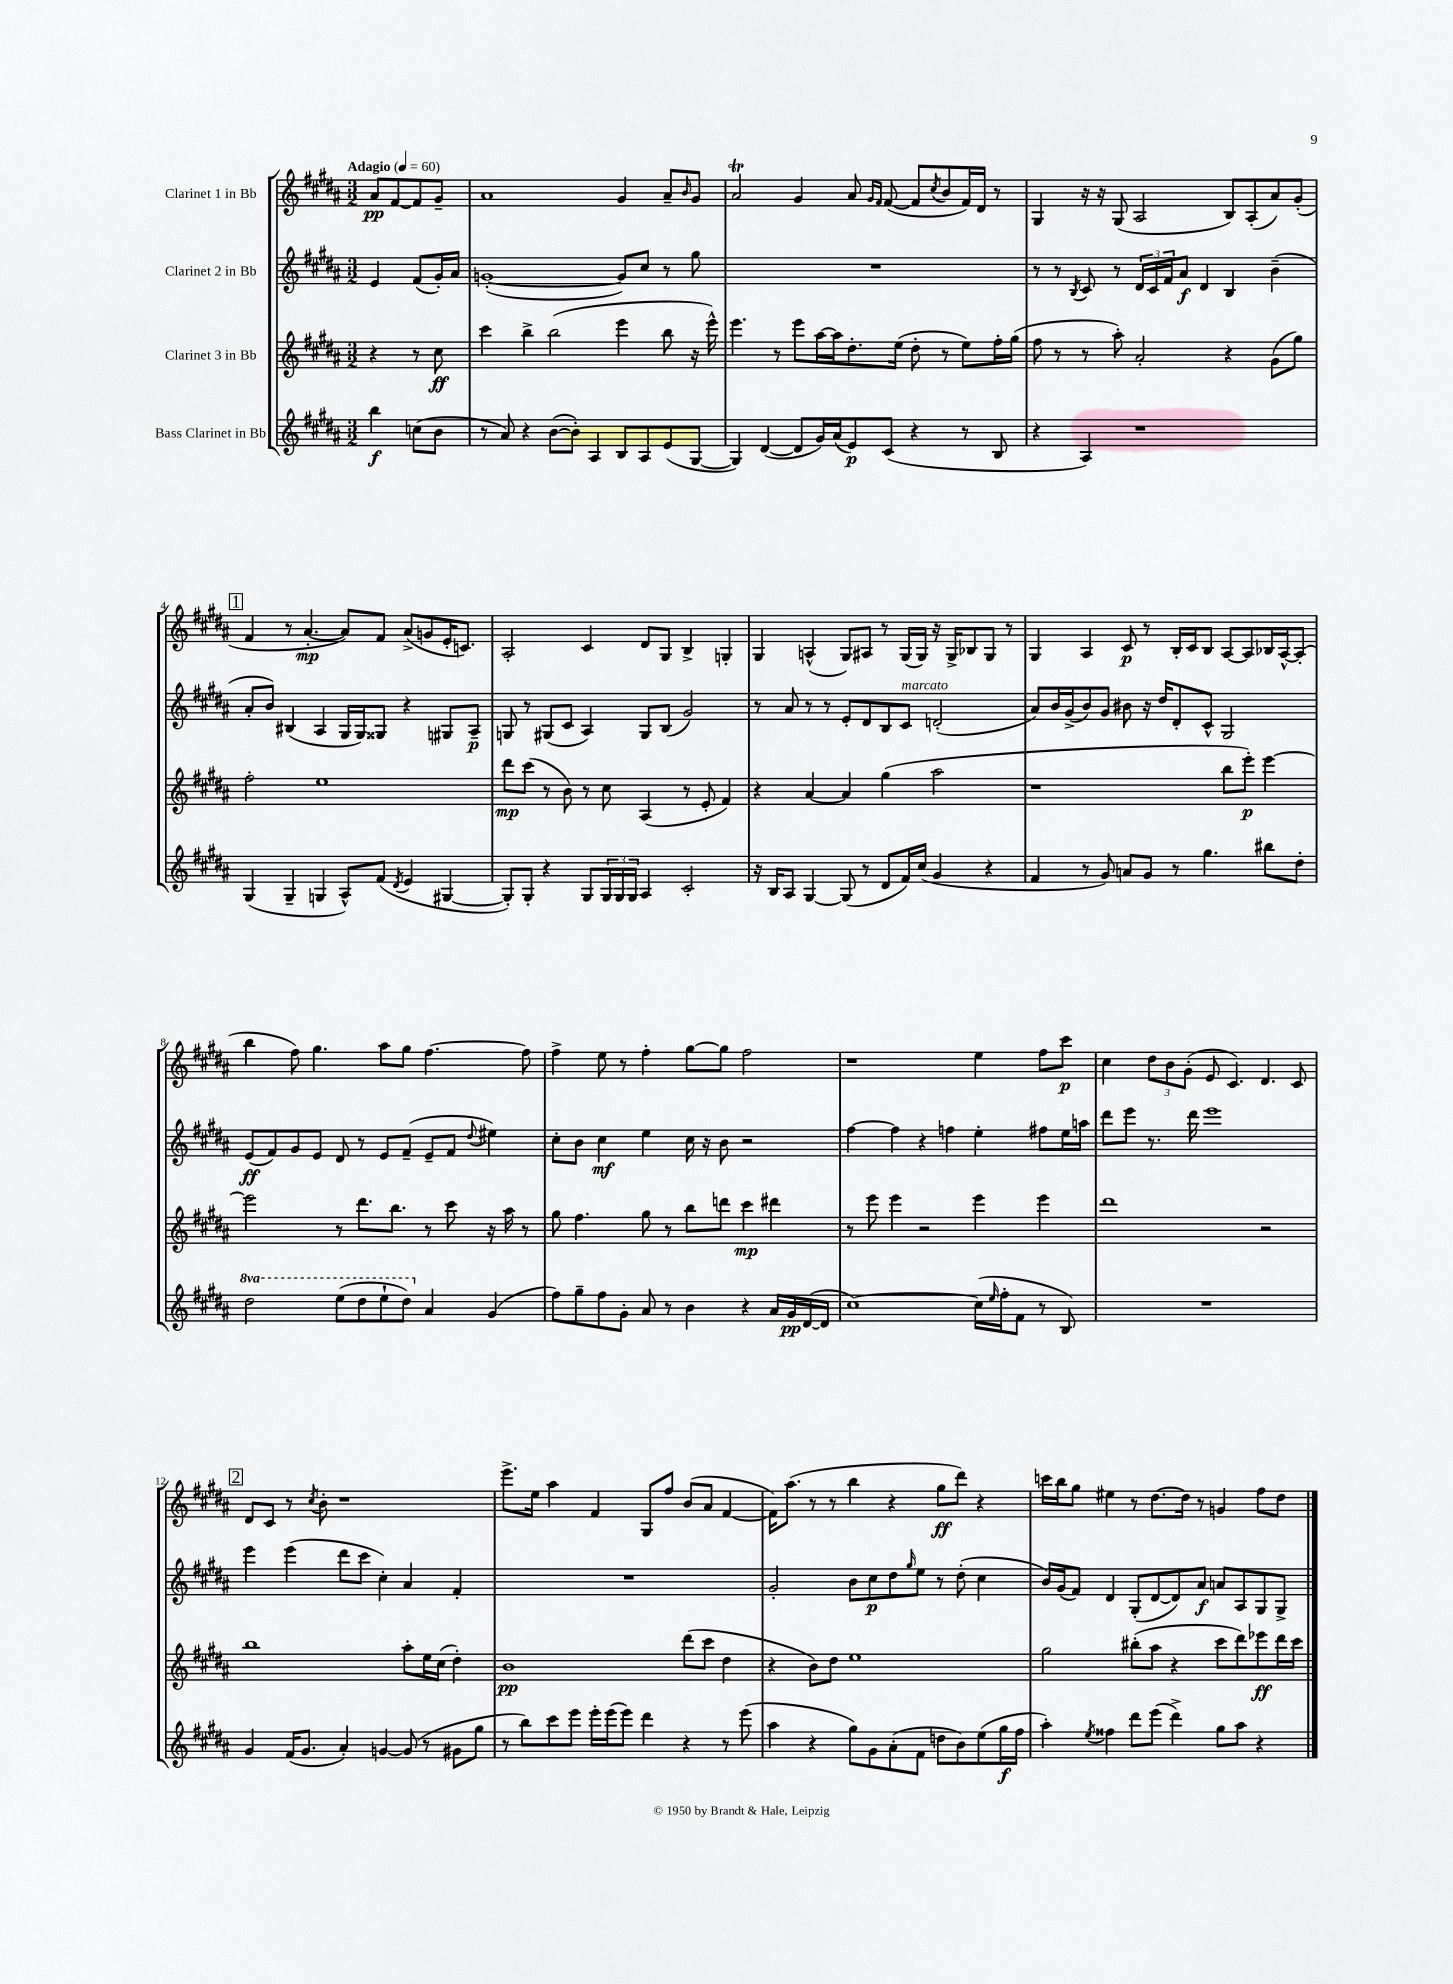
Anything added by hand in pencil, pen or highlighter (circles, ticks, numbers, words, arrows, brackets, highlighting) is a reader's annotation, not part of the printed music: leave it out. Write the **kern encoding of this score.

**kern	**kern	**kern	**kern
*staff4	*staff3	*staff2	*staff1
*clefG2	*clefG2	*clefG2	*clefG2
*k[f#c#g#d#a#]	*k[f#c#g#d#a#]	*k[f#c#g#d#a#]	*k[f#c#g#d#a#]
*M3/2	*M3/2	*M3/2	*M3/2
*MM60	*MM60	*MM60	*MM60
4bb	4r	4e	8a#
.	.	.	[8f#
(8cc	8r	(8f#	8f#]
8b	8cc#	16g#')	8g#~
.	.	16a#	.
=	=	=	=
8r	4ccc#	([1g'	1a#
8a#)	.	.	.
4r	4bb^	.	.
([8b	(2bb	.	.
8b'])	.	.	.
4A#	.	.	.
8B	4eee	8g])	4g#
8A#	.	8cc#	.
(8e	8bb	8r	8a#~
.	.	.	16qqb
[8G#	16r	8gg#	8g#
.	16eee^^)	.	.
=	=	=	=
4G#])	4.eee	1.r	2a#
([4d#	.	.	.
.	8r	.	.
8d#]	8eee	.	4g#
16g#)	[16aa#	.	.
(16a#	16aa#]	.	.
8e)	8.dd#'	.	8a#
.	.	.	16qqg#
.	.	.	16qqf#
(8c#	.	.	([8f#
.	(16ee	.	.
4r	8dd#'	.	8f#]
.	.	.	8qcc#
.	8r	.	8b
8r	8ee)	.	16f#)
.	.	.	16d#
8B	16ff#'	.	8r
.	(16gg#	.	.
=	=	=	=
4r	8ff#	8r	4G#
.	8r	8r	.
.	.	8qB	.
4A#)	8r	8c#	16r
.	.	.	16r
.	8aa#')	8r	(8G#
1r	2a#'	24d#	2A#
.	.	24c#	.
.	.	24f#	.
.	.	8a#	.
.	.	4d#	.
.	4r	4B	8B)
.	.	.	(8A#'
.	(8g#	(4b~	8a#)
.	8gg#)	.	(8g#'
=	=	=	=
(4G#	2ff#'	8a#'	4f#
.	.	8b)	.
4G#~	.	(4B#	8r
.	.	.	[4.a#'
4G	1ee	4A#	.
8A#^^)	.	16G#	8a#])
.	.	16G#)	.
(8f#	.	8G##	8f#
8qd#	.	.	.
4e	.	4r	(8a#^
.	.	.	8g
[4G#	.	8G#	16e'
.	.	.	8.c)
.	.	8A#~	.
=	=	=	=
8G#'])	8ddd#	8G	2A#'
8G#'	(8ccc#	8r	.
4r	8r	(8G#	.
.	8b)	8c#	.
8G#	8r	4A#)	4c#
24G#	8cc#	.	.
24G#	.	.	.
24G#	.	.	.
4A#	(4A#	8G#	8d#
.	.	(8B	8G#
2c#'	8r	2g#)	4B^
.	8e'	.	.
.	4f#)	.	4G'
=	=	=	=
16r	4r	8r	4G#
16B	.	.	.
8A#	.	8a#	.
[4G#	[4a#	8r	(4A^^
.	.	8r	.
(8G#]	4a#]	8e'	8G#)
8r	.	8d#	8A#
8d#	(4gg#	8B	8r
16f#)	.	8c#	(16G#
(16cc#	.	.	16G#)
4g#	2aa#	(2d'	16r
.	.	.	16G#^
.	.	.	8B-
4r	.	.	8G#
.	.	.	8r
=	=	=	=
4f#	1r	8a#)	4G#
.	.	16b	.
.	.	(16g#^	.
8r	.	8b)	4A#
8g#)	.	8g#	.
8a	.	8b#	8c#
8g#	.	16r	8r
.	.	16dd#	.
8r	.	8d#'	16B'
.	.	.	16c#
4.gg#	.	8c#^^	8B
.	8bb	2G#	[8A#
.	8eee')	.	8A#]
8bb#	[4eee	.	16B-
.	.	.	[16A#^^
8dd#'	.	.	(8A#']
=	=	=	=
2ddd#	2eee]	(8e	4bb
.	.	8f#)	.
.	.	8g#	8ff#)
.	.	8e	4.gg#
(8eee	8r	8d#	.
8ddd#	8.ddd#	8r	.
8eee`	.	8e	8aa#
.	8.bb	.	.
8ddd#)	.	(8f#~	8gg#
4a#	8r	8e~	[4.ff#
.	8ccc#	8f#	.
.	.	8qqdd#	.
(4g#	16r	4ee#)	.
.	16aa#	.	.
.	8r	.	8ff#]
=	=	=	=
8ff#)	8gg#	8cc#'	4ff#^
8gg#~	4.ff#	8b	.
8ff#	.	4cc#	8ee
8g#'	.	.	8r
8a#	8gg#	4ee	4ff#'
8r	8r	.	.
4b	8bb	16cc#	[8gg#
.	.	16r	.
.	8ddd	8b	8gg#]
4r	4ccc#	2r	2ff#
16a#	4ddd#	.	.
16g#	.	.	.
([16d#	.	.	.
16d#]	.	.	.
=	=	=	=
[1cc#)	8r	[4ff#	1r
.	8eee	.	.
.	4eee	4ff#]	.
.	2r	4r	.
.	.	4ff	.
(16cc#]	4eee	4ee'	4ee
16qqee	.	.	.
16ff#'	.	.	.
8f#	.	.	.
8r	4eee	8ff#	8ff#
8B)	.	16ee	8ccc#
.	.	16aa	.
=	=	=	=
1.r	1ddd#	8ddd#	4cc#
.	.	8eee	.
.	.	8.r	12dd#
.	.	.	12b
.	.	.	(12g#'
.	.	16ddd#	.
.	.	1eee	8e
.	.	.	4.c#)
.	2r	.	4.d#
.	.	.	8c#
=	=	=	=
4g#	1bb	4eee	8d#
.	.	.	8c#
(16f#	.	(4eee	8r
8.g#	.	.	.
.	.	.	8qcc#
.	.	.	8b'
4a#')	.	8ddd#	1r
.	.	8ccc#	.
[4g	.	4cc#')	.
(8g]	8aa#'	4a#	.
8r	16ee	.	.
.	(16cc#	.	.
8g#	4dd#')	4f#'	.
8gg#	.	.	.
=	=	=	=
8r	1b	1.r	8.eee^
8bb)	.	.	.
.	.	.	16ee
8ccc#	.	.	4aa#
8eee	.	.	.
16eee'	.	.	4f#
(16eee	.	.	.
8eee)	.	.	.
4ddd#	.	.	8G#
.	.	.	8ff#
4r	(8ddd#	.	(8b
.	8ccc#	.	8a#
8r	4dd#	.	[4f#
(8eee	.	.	.
=	=	=	=
4aa#	4r	2g#'	16f#])
.	.	.	(8.aa#
4r	8b)	.	8r
.	8dd#	.	8r
8gg#)	1ee	8b	4bb
8g#	.	8cc#	.
(8a#'	.	8dd#	4r
.	.	16qqgg#	.
8f#	.	8ee	.
8dd	.	8r	8gg#
8b)	.	(8dd#'	8ddd#)
(8ee	.	4cc#	4r
16gg#	.	.	.
16ff#	.	.	.
=	=	=	=
4aa#')	2gg#	16b)	16ccc
.	.	(16g#	16bb
.	.	8f#)	8gg#
8qee	.	.	.
4ff##	.	4d#	4ee#
8ddd#	(8bb#'	(8G#'	8r
(8eee	8aa#	[8d#	[8.dd#
4ddd#^)	4r	8d#])	.
.	.	.	16dd#]
.	.	8a#	8r
8gg#	8ccc#	8a	4g
8aa#	8ddd#)	8A#	.
4r	8eee-	8G#	8ff#
.	16ddd#	8G#^	8dd#
.	16ccc#	.	.
==	==	==	==
*-	*-	*-	*-
